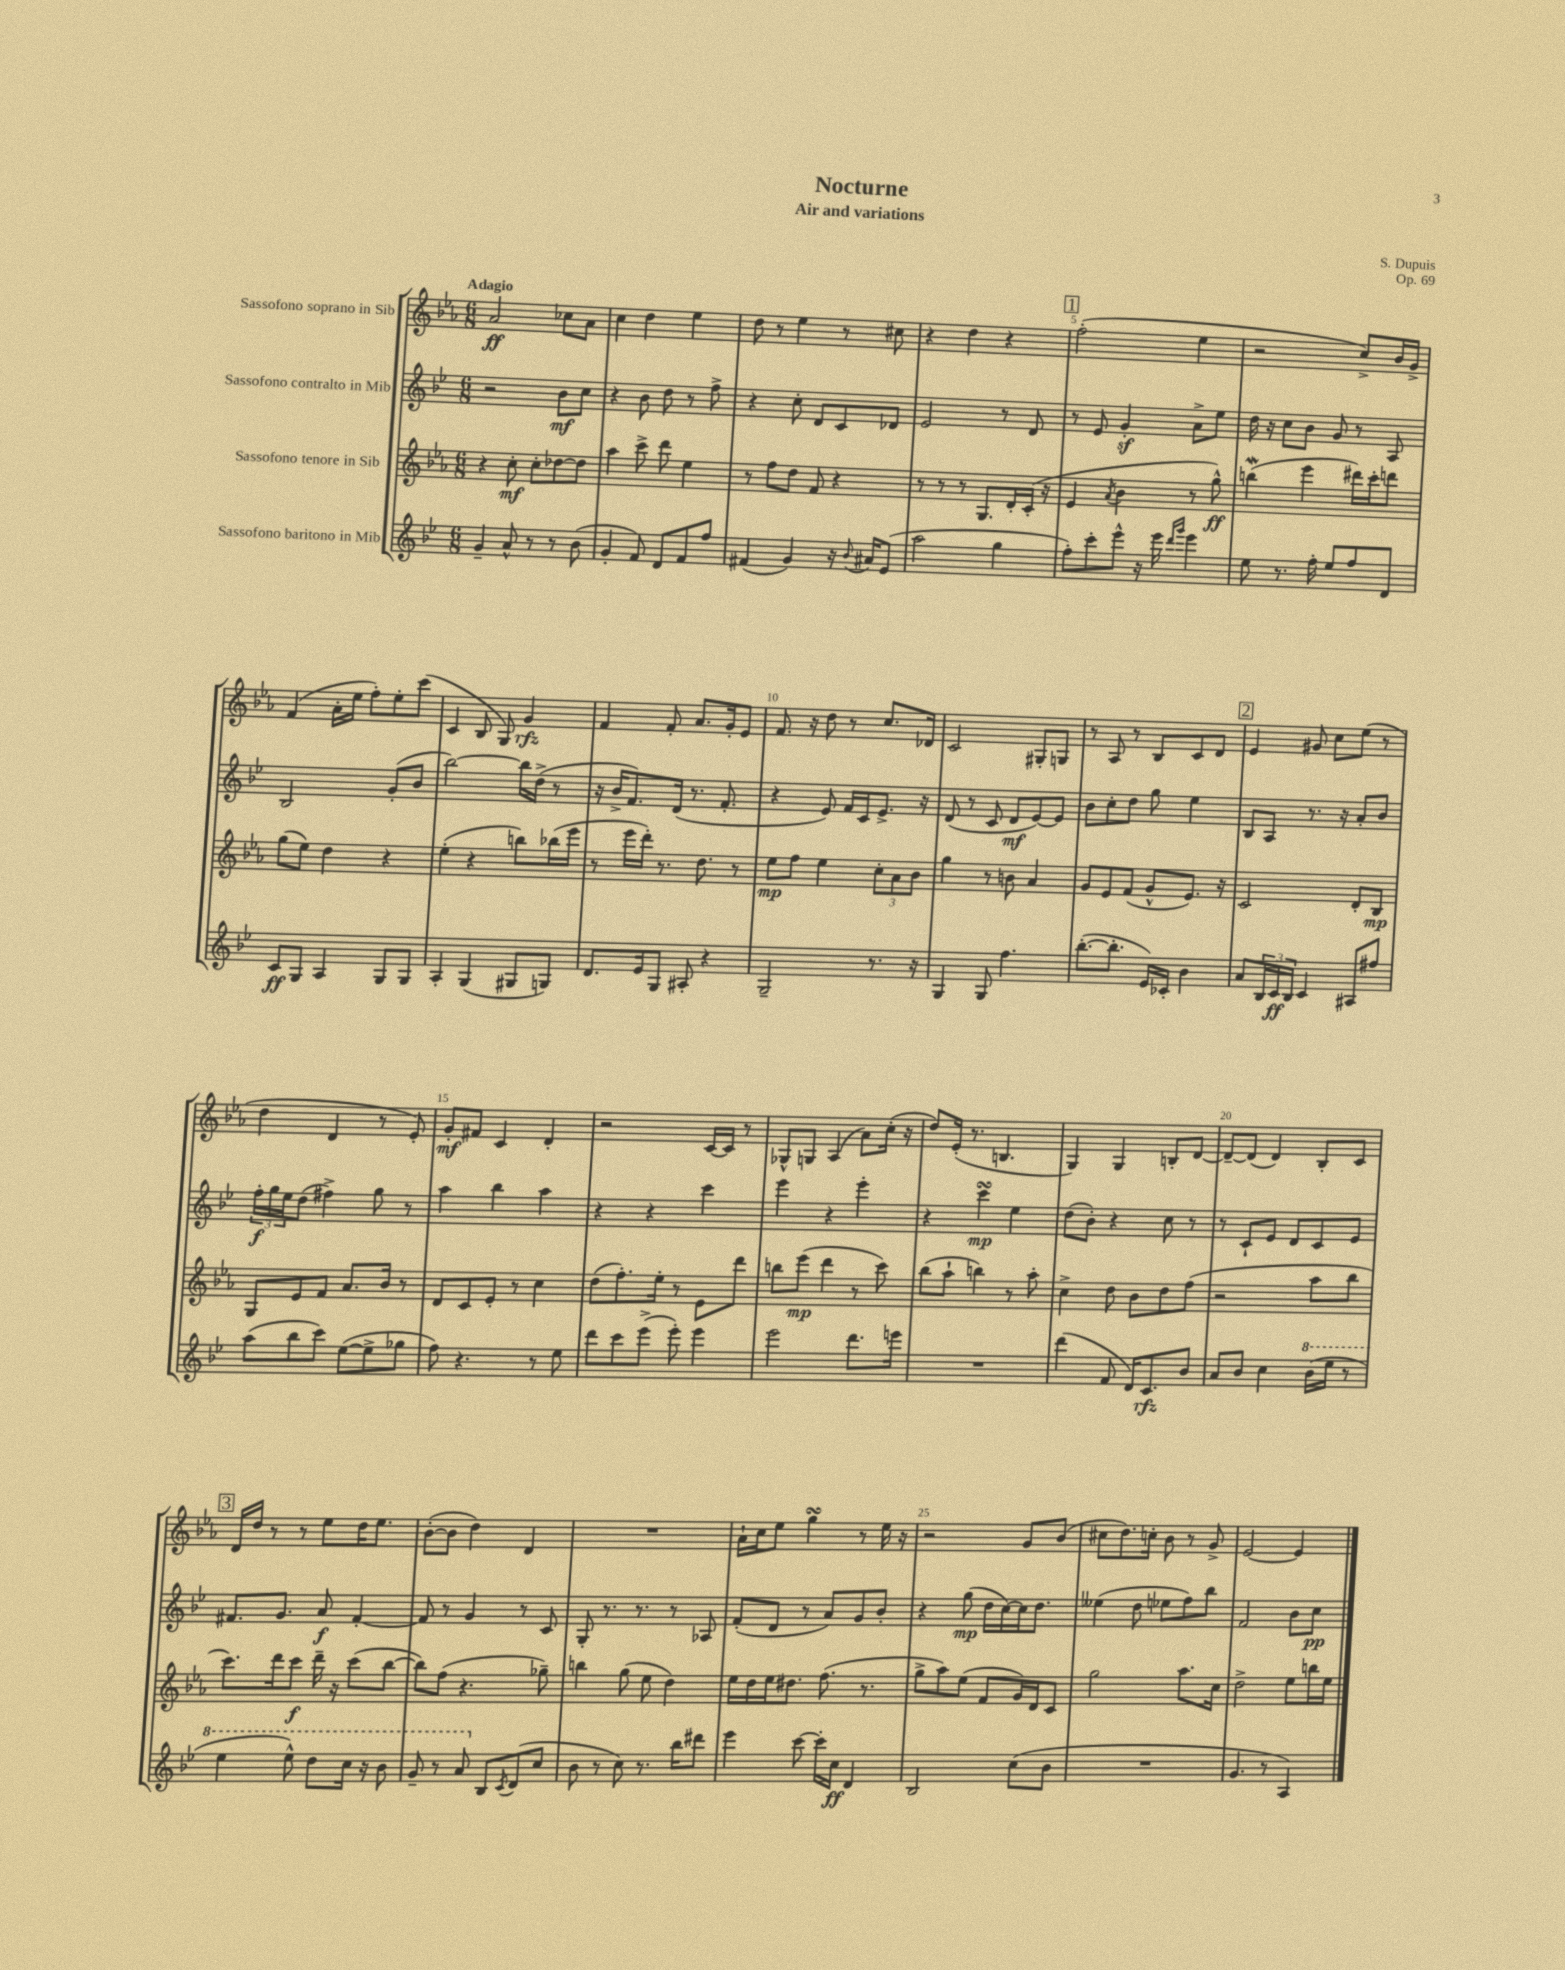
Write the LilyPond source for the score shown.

\header { title = "Nocturne" composer = "S. Dupuis" subtitle = "Air and variations" opus = "Op. 69" }
<<
\new StaffGroup <<
\new Staff = "s0" \with { instrumentName = "Sassofono soprano in Sib" } {
    \clef treble \key ees \major \numericTimeSignature \time 6/8 \tempo "Adagio"
    aes'2\ff ces''8 aes'8 |
    c''4 d''4 ees''4 |
    d''8 r8 ees''4 r8 cis''8 |
    r4 d''4 r4 |
    \mark \markup { \box "1" } f''2-.( ees''4 |
    r2 c''8->) bes'16 g'16-> |
    f'4( aes'16-. ees''16 f''8-.) ees''8-. c'''8( |
    c'4 bes8 g8) g'4\rfz |
    f'4 f'8-. aes'8. g'16-. ees'8 |
    f'8. r16 d''8 r8 c''8. des'16 |
    c'2 gis8-. g8 |
    r8 aes8 r8 bes8 c'8 d'8 |
    \mark \markup { \box "2" } ees'4 gis'8 c''8 ees''8( r8 |
    d''4 d'4 r8 ees'8-.) |
    g'8-.\mf fis'8 c'4 d'4-. |
    r2 c'16~ c'16 r8 |
    ges8-^ g8 aes4( aes'8) c''16-.( r16 |
    d''8) ees'16-.( r8. b4. |
    g4) g4 b8-. d'8~ |
    d'8~-- d'8( d'4) bes8-. c'8 |
    \mark \markup { \box "3" } d'16 d''16 r8 r8 ees''8 d''16 ees''8. |
    bes'8~-.( bes'8 d''4) d'4 |
    R2. |
    aes'16-! c''16 ees''8 g''4\turn r8 ees''16 r16 |
    r2 g'8 bes'8( |
    cis''8 d''8.) c''16-. bes'8 r8 g'8-> |
    ees'2~ ees'4 \bar "|." |
}
\new Staff = "s1" \with { instrumentName = "Sassofono contralto in Mib" } {
    \clef treble \key bes \major \numericTimeSignature \time 6/8
    r2 bes'8\mf c''8 |
    r4 bes'8 d''8 r8 f''8-> |
    r4 c''8-. d'8 c'8 des'8 |
    ees'2 r8 d'8 |
    \mark \markup { \box "1" } r8 ees'8 g'4-.\sf a'8-> ees''8 |
    d''16 r16 c''8 bes'8 g'8 r8 a8 |
    bes2 g'8-.( bes'8 |
    bes''2~) bes''16 d''16->( r8 |
    r16 bes'16-> f'8.) d'16( r8. f'8.-. |
    r4 ees'8) f'16 c'16 ees'8.-> r16 |
    d'8( r8 c'8 d'8\mf ees'8~) ees'8 |
    bes'8 c''8-. d''8 g''8 ees''4 |
    \mark \markup { \box "2" } bes8 a8 r8. r16 a'8-. bes'8 |
    \tuplet 3/2 { f''16-.\f g''16 ees''16 } d''8( fis''4->) g''8 r8 |
    a''4 bes''4 a''4 |
    r4 r4 c'''4 |
    ees'''4 r4 ees'''4-. |
    r4 c'''4\turn\mp ees''4 |
    d''8( bes'8-.) r4 c''8 r8 |
    r8 c'8-! ees'8 d'8 c'8 ees'8 |
    \mark \markup { \box "3" } fis'8. g'8. a'8\f fis'4~-. |
    fis'8 r8 g'4 r8 c'8 |
    g8-. r8. r8. r8 aes8 |
    f'8-.( d'8 r8 a'8) g'8 bes'8-. |
    r4 g''8\mp( d''16 c''16~) c''16 d''8. |
    eeses''4( d''8 ees''8 f''8) bes''8 |
    f'2 bes'8 c''8\pp \bar "|." |
}
\new Staff = "s2" \with { instrumentName = "Sassofono tenore in Sib" } {
    \clef treble \key ees \major \numericTimeSignature \time 6/8
    r4 c''8-.\mf c''8-. des''8~ des''8 |
    aes''4 c'''8-> d'''8 ees''4 |
    r8 f''8 d''8 f'8 r4 |
    r8 r8 r8 g8. d'16-. c'16-.( r16 |
    \mark \markup { \box "1" } ees'4 \acciaccatura { aes'8 } bes'4 r8 g''8-^\ff) |
    b''4\mordent( ees'''4 dis'''16) c'''16-. d'''8 |
    g''8( ees''8) d''4 r4 |
    ees''4-.( r4 b''8) bes''16( ees'''16 |
    r8 ees'''16 d'''16-.) r8. d''8. r8 |
    ees''8\mp f''8 ees''4 \tuplet 3/2 { c''8-. aes'8 bes'8 } |
    g''4 r8 b'8 aes'4 |
    g'8 ees'8 f'8( g'8-^ ees'8.) r16 |
    \mark \markup { \box "2" } c'2 d'8-. bes8\mp |
    g8 ees'8 f'8 aes'8. bes'16 r8 |
    d'8 c'8 ees'8-. r8 c''4 |
    d''8( f''8.-.) ees''16-. r8 ees'8 d'''8 |
    b''8 ees'''8\mp( d'''4 r8 c'''8) |
    bes''8( aes''8-! b''4) r8 aes''8-. |
    c''4-> d''8 bes'8 d''8 f''8( |
    r2 aes''8 bes''8 |
    \mark \markup { \box "3" } c'''8.) d'''16 c'''8\f d'''16-- r16 c'''8( bes''8~ |
    bes''8) f''8( r4. ges''8--) |
    b''4 g''8( ees''8 d''4) |
    ees''16 d''16 ees''16 dis''8. f''8.( r8. |
    g''8-> aes''8) ees''8( f'8 g'16) d'16 c'8 |
    g''2 aes''8. c''16 |
    d''2-> ees''8 b''16 ees''16 \bar "|." |
}
\new Staff = "s3" \with { instrumentName = "Sassofono baritono in Mib" } {
    \clef treble \key bes \major \numericTimeSignature \time 6/8
    g'4-- a'8-^ r8 r8 bes'8( |
    g'4-. f'8) d'8 f'8 f''8 |
    fis'4( g'4) r16 \appoggiatura { bes'8 } ais'16 ees'8( |
    a''2 g''4 |
    \mark \markup { \box "1" } f''8-.) c'''8-. ees'''8-^ r16 ees'''16 \grace { d'''16 g'''16 } ees'''4 |
    ees''8 r8. f''16-. ees''8 f''8 d'8 |
    c'8\ff g8 a4 g8 g8 |
    a4-. g4( gis8 g8) |
    d'8. ees'16 g8 ais8-. r4 |
    g2-- r8. r16 |
    g4 g8 f''4. |
    bes''8.~-.( bes''8.-. ees'16) ces'16-. bes'4 |
    \mark \markup { \box "2" } a'8 \tuplet 3/2 { bes16 c'16\ff bes16 } c'4 ais8 fis''8 |
    a''8( bes''8 c'''8) ees''8~( ees''8-> ges''8 |
    f''8) r4. r8 ees''8 |
    d'''8 c'''8 ees'''8->( ees'''8-.) ees'''4 |
    ees'''2 d'''8. e'''16 |
    R2. |
    d'''4( f'8 d'16) c'8.\rfz bes'8 |
    a'8 bes'8 c''4 \ottava #1 bes''16( ees'''16 r8 |
    \mark \markup { \box "3" } ees'''4 ees'''8-^) d'''8 c'''16 r16 bes''8 |
    g''8-- r8 a''8 \ottava #0 bes8 \acciaccatura { c'8 } d'8( c''8 |
    bes'8 r8 c''8) r8. bes''16 dis'''8 |
    ees'''4 c'''8~ c'''16-. c''16\ff d'4 |
    bes2 c''8( bes'8 |
    R2. |
    g'4. r8 a4) \bar "|." |
}
>>
>>
\layout { \context { \Score \override BarNumber.break-visibility = ##(#f #t #t) barNumberVisibility = #(every-nth-bar-number-visible 5) } }
